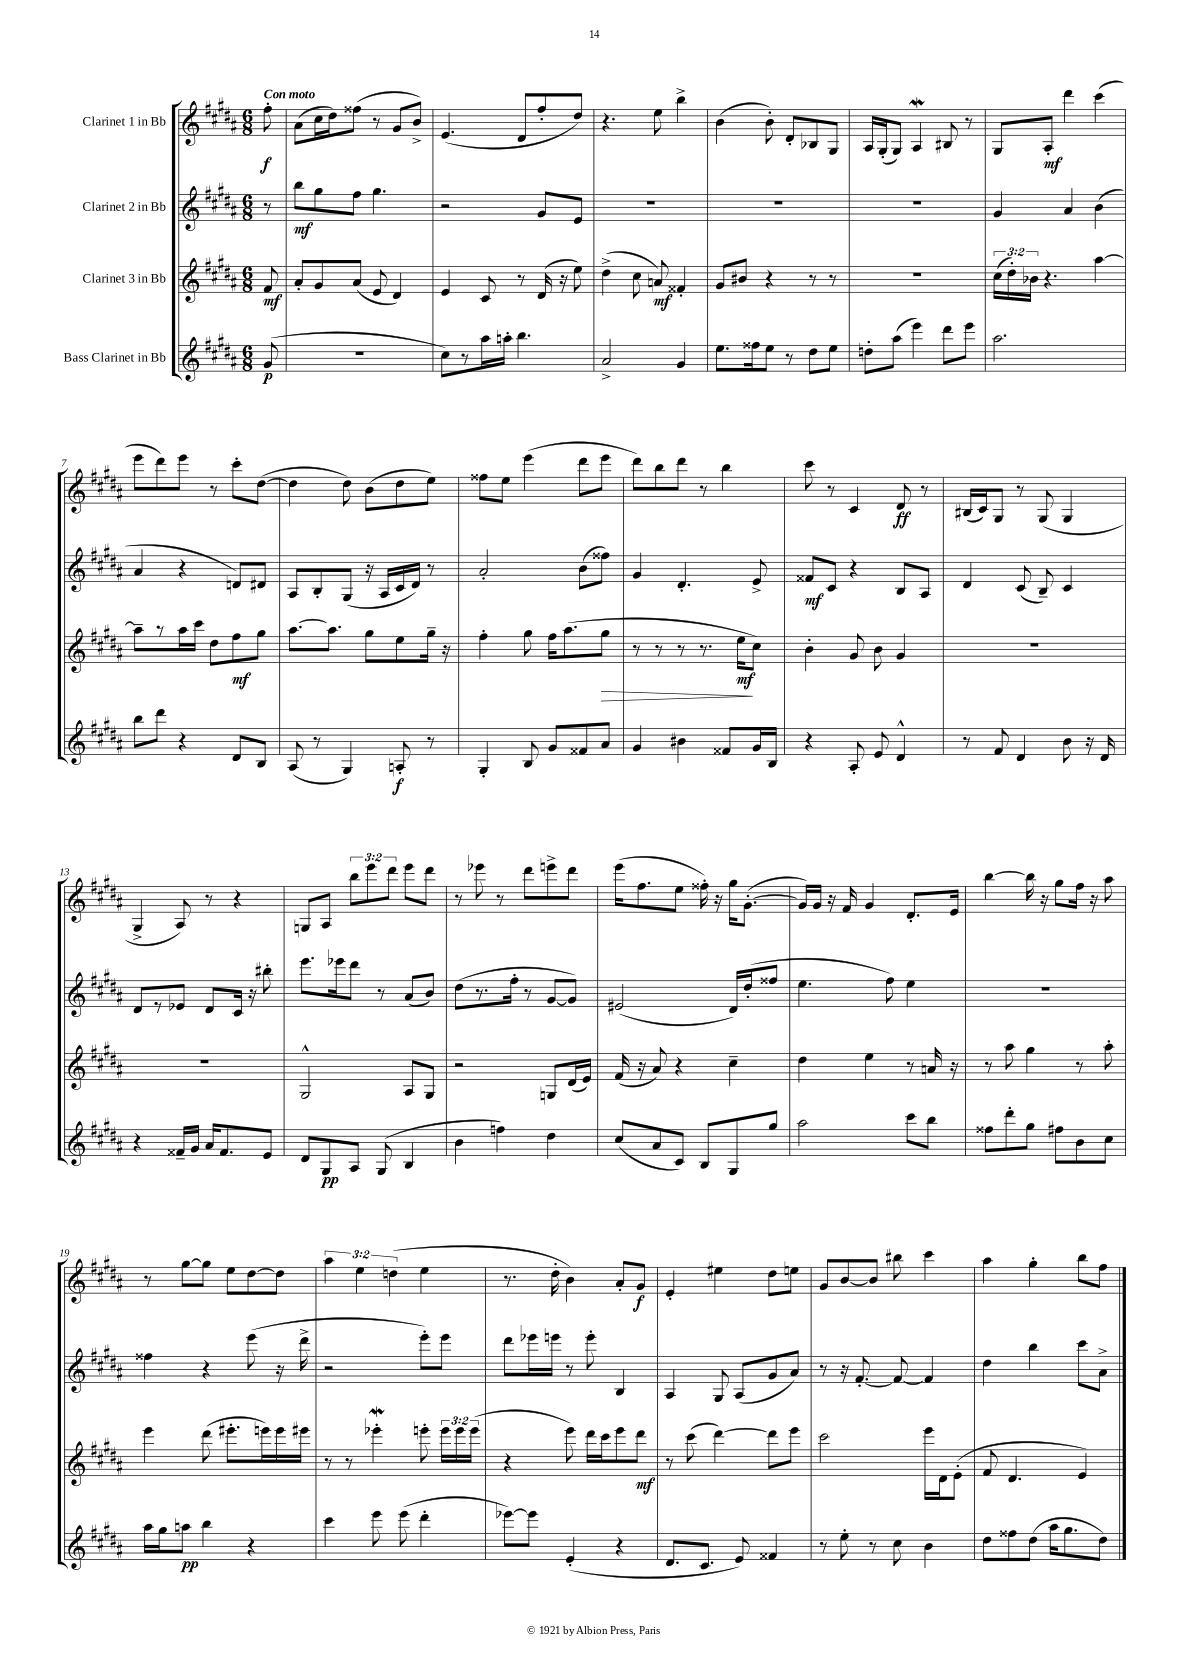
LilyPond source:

<<
\new StaffGroup <<
\new Staff = "s0" \with { instrumentName = "Clarinet 1 in Bb" } {
    \clef treble \key b \major \numericTimeSignature \time 6/8 \override Staff.TupletNumber.text = #tuplet-number::calc-fraction-text \partial 8 \tempo "Con moto"
    \autoBeamOff fis''8-.\f |
    ais'8[( cis''16 dis''16) fisis''8]( r8 gis'8[ b'8]->) |
    e'4.( dis'8[ fis''8-. dis''8]) |
    r4. e''8 b''4-> |
    b'4( b'8-.) dis'8[-. bes8 gis8] |
    ais16[ gis16-.( gis8]) ais4\mordent bis8 r8 |
    gis8[ ais8]-.\mf dis'''4 cis'''4( |
    e'''8[ dis'''8) e'''8] r8 cis'''8[-. dis''8]~( |
    dis''4 dis''8) b'8[( dis''8 e''8]) |
    fisis''8[ e''8] e'''4( dis'''8[ e'''8] |
    dis'''8[) b''8 dis'''8] r8 b''4 |
    cis'''8 r8 cis'4 dis'8\ff r8 |
    bis16[( cis'16) gis8] r8 gis8( gis4 |
    gis4-> ais8) r8 r4 |
    g8[ ais8] \tuplet 3/2 { b''8[ e'''8 dis'''8] } e'''8[ dis'''8] |
    r8 ees'''8 r8 dis'''8[ e'''8-> dis'''8] |
    e'''16[( fis''8. e''8] fisis''16-.) r16 gis''16[ gis'8.]~-.( |
    gis'16[) gis'16] r16 fis'16 gis'4 dis'8.[-. e'16] |
    b''4~ b''16 r16 gis''8[ fis''16] r16 ais''8 |
    r8 gis''8[~ gis''8] e''8[ dis''8~ dis''8] |
    \tuplet 3/2 { ais''4 e''4 d''4( } e''4 |
    r8. dis''16-. b'4) ais'8[-. gis'8]\f |
    e'4-. eis''4 dis''8[ e''8] |
    gis'8[ b'8~ b'8] bis''8 cis'''4 |
    ais''4 gis''4-. b''8[ fis''8] \bar "|." |
}
\new Staff = "s1" \with { instrumentName = "Clarinet 2 in Bb" } {
    \clef treble \key b \major \numericTimeSignature \time 6/8 \partial 8
    \autoBeamOff r8 |
    b''8[\mf gis''8 fis''8] gis''4. |
    r2 gis'8[ e'8] |
    R2. |
    R2. |
    R2. |
    gis'4 ais'4 b'4( |
    ais'4 r4 d'8[) dis'8] |
    ais8[ b8-. gis8]( r16 ais16[ cis'16 dis'16]) r8 |
    ais'2-. b'8[( fisis''8]) |
    gis'4 dis'4.-. e'8-> |
    fisis'8[\mf cis'8] r4 b8[ ais8] |
    dis'4 cis'8( b8--) cis'4 |
    dis'8[ r8 ees'8] dis'8[ cis'16] r16 bis''8-. |
    e'''8.[ ees'''16 dis'''8] r8 ais'8[( b'8]) |
    dis''8[( r8. fis''16]-. r8 gis'8[~ gis'8]) |
    eis'2( dis'16[) dis''16-.( fisis''8] |
    e''4. fis''8) e''4 |
    R2. |
    fisis''4 r4 e'''8( r16 dis'''16-> |
    r2 e'''8[-.) e'''8] |
    dis'''8[ ees'''16 e'''16] r8 e'''8-. b4 |
    ais4 gis8 ais8[( gis'8 ais'8]) |
    r8 r16 fis'8.~-. fis'8~ fis'4 |
    dis''4 b''4 cis'''8[ ais'8]-> \bar "|." |
}
\new Staff = "s2" \with { instrumentName = "Clarinet 3 in Bb" } {
    \clef treble \key b \major \numericTimeSignature \time 6/8 \override Staff.TupletNumber.text = #tuplet-number::calc-fraction-text \partial 8
    \autoBeamOff fis'8\mf |
    ais'8[-. gis'8 ais'8]( e'8 dis'4) |
    e'4 cis'8 r8 dis'16( r16 e''8) |
    dis''4->( cis''8 a'8\mf) fisis'4-. |
    gis'8[ bis'8] r4 r8 r8 |
    R2. |
    \tuplet 3/2 { cis''16[( dis''16-.) bes'16] } r4. ais''4~ |
    ais''8[-- r8 ais''16 cis'''16] dis''8[ fis''8\mf gis''8] |
    ais''8.[~ ais''8.] gis''8[ e''8 gis''16]-- r16 |
    fis''4-. gis''8 fis''16[ ais''8.( gis''8]\> |
    r8 r8 r8 r8. e''16[\mf\! cis''8]) |
    b'4-. gis'8 b'8 gis'4 |
    R2. |
    R2. |
    gis2-^ ais8[ gis8] |
    r2 g8[ dis'16( e'16]) |
    fis'16( r16 ais'8) r4 cis''4-- |
    dis''4 e''4 r8 a'16 r16 |
    r8 ais''8 gis''4 r8 ais''8-. |
    e'''4 dis'''8( eis'''8.[-. e'''16) e'''16 eis'''16] |
    r8 r8 ees'''4-.\mordent e'''8-. \tuplet 3/2 { e'''16[ e'''16 e'''16]( } |
    r4 e'''8) dis'''16[ cis'''16 e'''8 dis'''8]\mf |
    r8 cis'''8( dis'''4~) dis'''8[ e'''8] |
    cis'''2 e'''16[ dis'16 e'8]-.( |
    fis'8 dis'4. e'4) \bar "|." |
}
\new Staff = "s3" \with { instrumentName = "Bass Clarinet in Bb" } {
    \clef treble \key b \major \numericTimeSignature \time 6/8 \partial 8
    \autoBeamOff gis'8\p( |
    R2. |
    cis''8[) r8 ais''16 a''16]-. b''4. |
    ais'2-> gis'4 |
    e''8.[ fisis''16 e''8] r8 dis''8[ e''8] |
    d''8[-. ais''8]( e'''4) dis'''8[ e'''8] |
    ais''2. |
    b''8[ dis'''8] r4 dis'8[ b8] |
    ais8( r8 gis4) a8-.\f r8 |
    gis4-. b8 gis'8[ fisis'8 ais'8] |
    gis'4 bis'4 fisis'8[ gis'16 b16] |
    r4 ais8-. e'8 dis'4-^ |
    r8 fis'8 dis'4 b'8 r16 dis'16 |
    r4 fisis'16[-- gis'16] ais'16[ fisis'8. e'8] |
    dis'8[ gis8\pp ais8] gis8( b4 |
    b'4 f''4) dis''4 |
    cis''8[( ais'8 cis'8]) b8[ gis8 gis''8] |
    ais''2 cis'''8[ b''8] |
    fisis''8[ dis'''8-. gis''8] fis''8[ b'8 cis''8] |
    ais''16[ gis''16 a''8]\pp b''4 r4 |
    cis'''4 e'''8 e'''8( dis'''4-. |
    ees'''8[~) ees'''8] e'4-.( r4 |
    dis'8.[ cis'8.] e'8) fisis'4 |
    r8 e''8-. r8 cis''8 b'4 |
    dis''8[ fisis''8 dis''8]( ais''16[ gis''8. dis''8]) \bar "|." |
}
>>
>>
